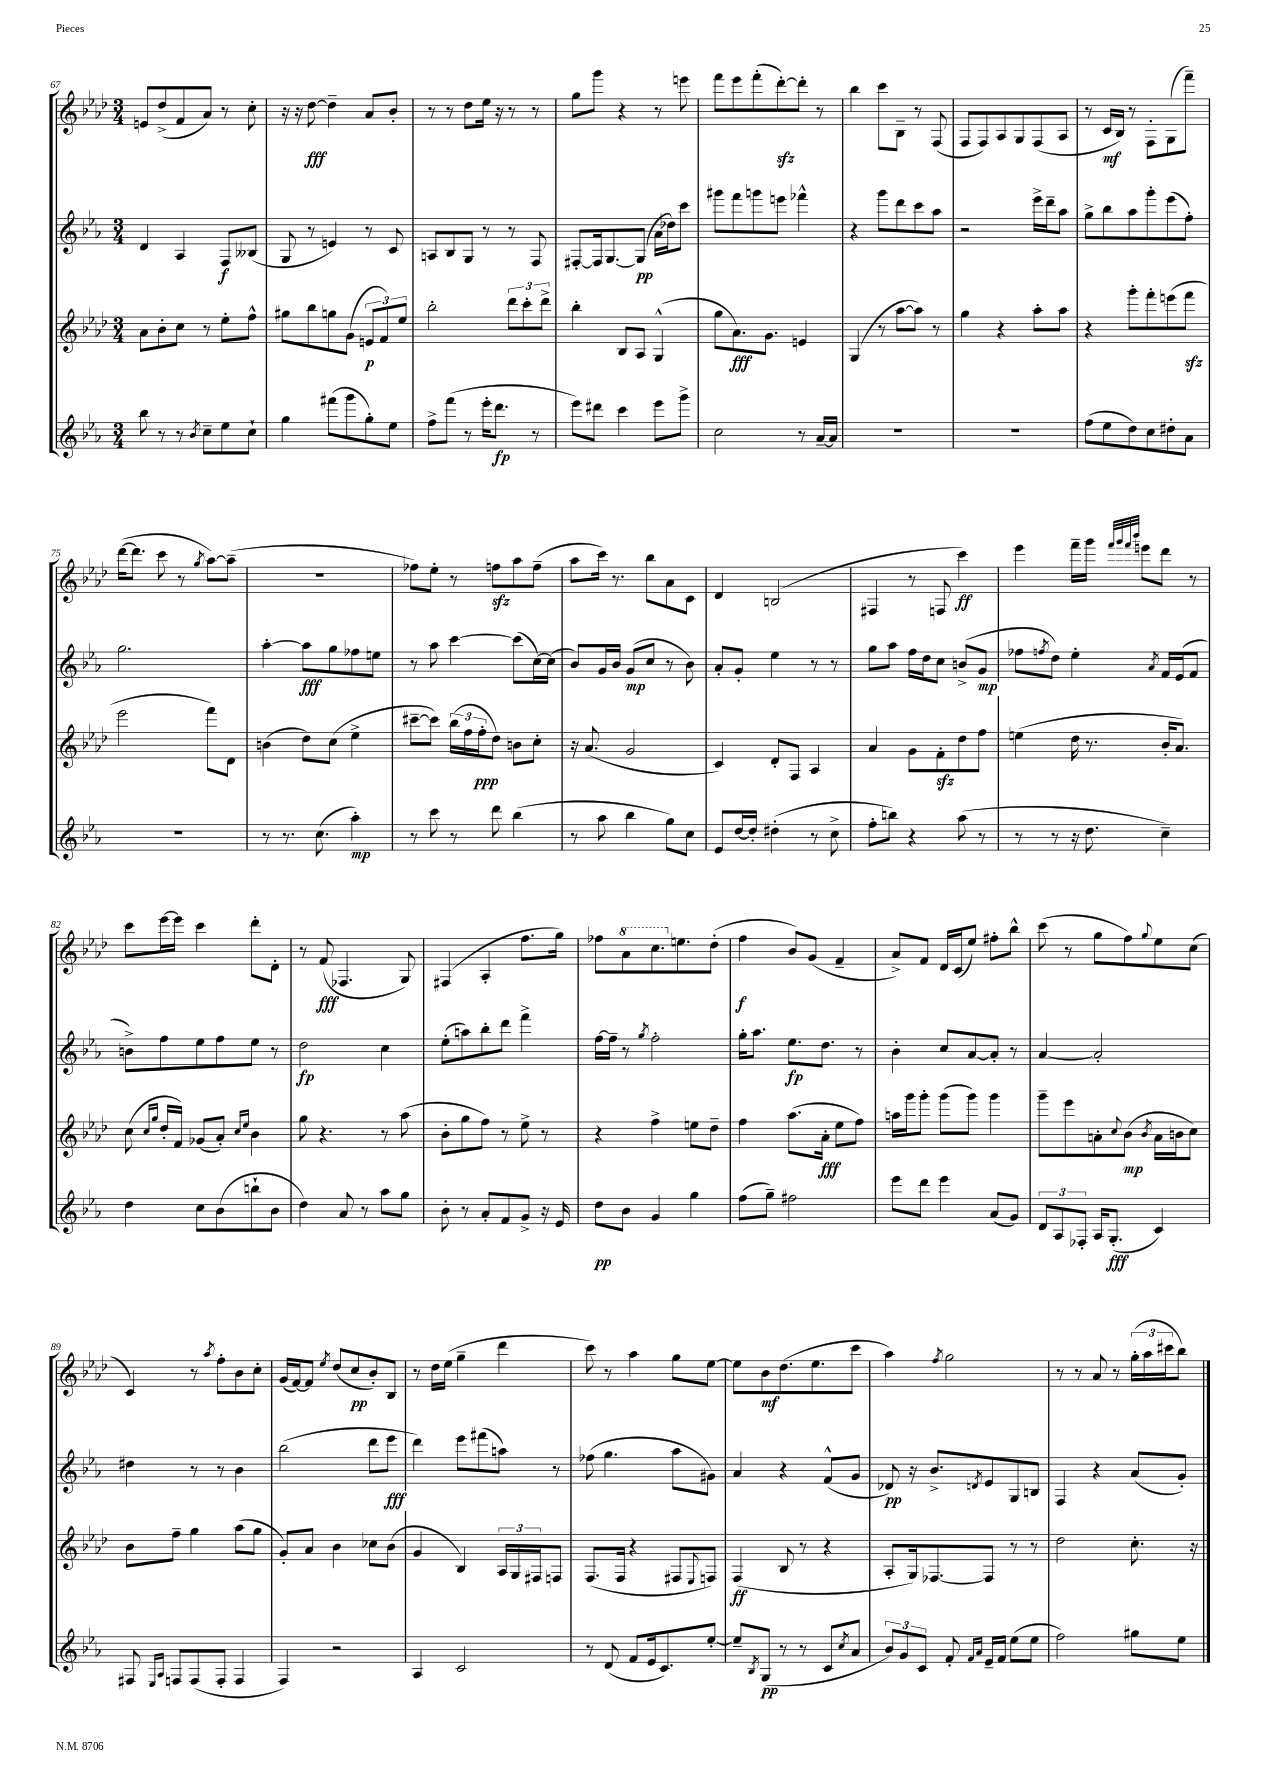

**kern	**kern	**kern	**kern
*staff4	*staff3	*staff2	*staff1
*clefG2	*clefG2	*clefG2	*clefG2
*k[b-e-a-]	*k[b-e-a-d-]	*k[b-e-a-]	*k[b-e-a-d-]
*M3/4	*M3/4	*M3/4	*M3/4
8bb-	8a-	4d	8e
8r	8b-'	.	(8dd-^
8r	8cc	4A-	8f
8qb-	.	.	.
8cc~	8r	.	8a-)
8ee-	8ee-'	8F	8r
8cc`	8ff^^	(8B--	8cc'
=	=	=	=
4gg	8gg#	8G	16r
.	.	.	16r
.	8bb-	8r	[8dd-
(8fff#	8gg	4e)	4dd-~]
8ggg	(8g	.	.
8gg')	12e	8r	8a-
.	12f)	.	.
8ee-	.	8c	8b-'
.	12ee-	.	.
=	=	=	=
8ff^	2bb-'	8A	8r
(8fff	.	8B-	8r
8r	.	8G	8dd-
16eee-'	.	8r	16ee-
8.ddd	.	.	16r
.	12ddd-	8r	8r
.	12ccc'	.	.
8r	.	8F	8r
.	12ddd-^	.	.
=	=	=	=
8eee-)	4bb-'	[8F#'	8gg
8ddd#	.	16F#]	8ggg
.	.	[8.G	.
4ccc	8B-	.	4r
.	8A-	(8G]	.
8eee-	(4G^^	16a-	8r
.	.	16dd-)	.
8ggg^	.	8ccc	8eee
=	=	=	=
2cc	8gg	8ggg#	8fff
.	8.a-)	8fff	8eee-
.	.	8ggg	(8fff'
.	8.g	.	.
.	.	8eee	[8ddd-')
8r	4e	4fff-^^	8ddd-']
[16a-~	.	.	8r
16a-]	.	.	.
=	=	=	=
2.r	(4G	4r	4bb-
.	8r	8ggg	8ccc
.	[8aa-	8ddd	8B-~
.	8aa-])	8ccc	8r
.	8r	8aa-	(8F
=	=	=	=
2.r	4gg	2r	8F
.	.	.	8F)
.	4r	.	8A-
.	.	.	8G
.	8aa-'	16eee-^	(8F
.	.	16ddd~	.
.	8aa-	8aa-	8A-
=	=	=	=
(8ff	4r	8gg^	8r
8ee-	.	8bb-	16c
.	.	.	16B-)
8dd)	8ggg'	8aa-	8r
8cc	8fff'	8ggg'	8F'
8dd#'	(8eee	(8eee-	(8G
8a-	8fff	8ff')	8fff~)
=	=	=	=
2.r	2eee-	2.gg	([16ddd-
.	.	.	8.ddd-]
.	.	.	8ccc
.	.	.	8r
.	.	.	8qgg
.	8fff)	.	[8aa-)
.	8d-	.	(8aa-~]
=	=	=	=
8r	(4b	[4aa-'	2.r
8.r	.	.	.
.	8dd-)	8aa-]	.
(8.cc	.	.	.
.	(8cc	8gg	.
4aa-')	4ee-^	8ff-	.
.	.	8ee	.
=	=	=	=
8r	[8ccc#~	8r	8ff-)
8ccc	8ccc#])	8aa-	8ee-'
8r	(24bb-	[4ccc	8r
.	24ff	.	.
.	24ff'	.	.
8ddd	8dd-)	.	8ff
(4bb-	8b	(8ccc]	8aa-
.	8cc'	[16cc)	(8ff~
.	.	(16cc]	.
=	=	=	=
8r	16r	8b-)	8aa-
.	(8.a-	.	.
8aa-	.	16g	16ccc)
.	.	16b-	8.r
4bb-	2g	(8g	.
.	.	8cc	8bb-
8gg)	.	8r	8a-
8cc	.	8b-)	8c
=	=	=	=
8e-	4c)	8a-'	4d-
[16dd	.	8g'	.
16dd']	.	.	.
(4dd#'	8d-'	4ee-	(2B
.	8F	.	.
8r	4A-	8r	.
8cc^	.	8r	.
=	=	=	=
8ff'	4a-	8gg	4F#
8bb)	.	8aa-	.
4r	8g	16ff	8r
.	.	16dd	.
.	8f'	8cc	8F
(8aa-	8dd-	(8b^	4ccc)
8r	8ff	8g	.
=	=	=	=
8r	(4ee	8ff-	4eee-
.	.	8qff	.
8r	.	8dd)	.
16r	16dd-	4ee-'	16fff~
8.dd	8.r	.	16ggg
.	.	.	32qqfff
.	.	.	32qqggg
.	.	.	32qqfff
.	.	.	32qqbbb-
.	.	.	8eee
.	.	8qa-	.
4cc~)	16b-'	16f	8ddd-
.	8.a-)	(16e-	.
.	.	8f	8r
=	=	=	=
4dd	(8cc	8b^)	8ccc
.	16qqcc	.	.
.	16qqgg	.	.
.	16dd-'	8ff	[16eee-
.	16f)	.	16eee-]
8cc	(8g-	8ee-	4ccc
(8b-	8a-')	8ff	.
.	16qqcc	.	.
.	16qqee-	.	.
8bb`	4b-	8ee-	8ddd-'
8b-	.	8r	8d-'
=	=	=	=
4dd)	8gg	2dd	8r
.	4.r	.	(8f
8a-	.	.	4.F-
8r	.	.	.
8aa-	8r	4cc	.
8gg	(8aa-	.	8G)
=	=	=	=
8b-'	8b-'	(8ee-'	(4F#
8r	8gg	8aa)	.
8a-'	8ff)	8bb-'	4A-'
8f	8r	8ddd	.
8g^	8ee-^	4fff^	8.ff
16r	8r	.	.
16e-	.	.	16gg)
=	=	=	=
8dd	4r	[16ff	8ff-
.	.	16ff~]	.
8b-	.	8r	8aa-
.	.	8qgg	.
4g	4ff^	2ff'	8.ccc
.	.	.	8.ee
4gg	8ee	.	.
.	8dd-~	.	(8dd-'
=	=	=	=
(8ff	4ff	16gg'	4ff
.	.	8.aa-	.
8gg~)	.	.	.
2ff#	(8.aa-	8.ee-	8b-)
.	.	.	(8g
.	16a-'	8.dd	.
.	8ee-	.	4f~
.	8ff)	8r	.
=	=	=	=
8eee-	16aa	4b-'	8a-^)
.	16ggg	.	.
8ddd	8ggg'	.	8f
4eee-	(8ggg	8cc	16d-
.	.	.	(16c
.	8ggg)	[8a-	8ee-)
(8a-	4ggg	8a-']	8ff#'
8g)	.	8r	8bb-^^
=	=	=	=
12d	8ggg~	[4a-	(8ccc
12A-	.	.	.
.	8eee-	.	8r
12F-'	.	.	.
16A-	8a'	2a-']	8gg
(8.G'	.	.	.
.	8qqcc	.	.
.	(8b-	.	8ff)
.	8qb-	.	8qqgg
4c)	16a	.	8ee-
.	16b	.	.
.	8cc)	.	(8cc
=	=	=	=
8F#	8b-	4dd#	4c)
16qqE-	.	.	.
16qqA-	.	.	.
8F	8ff~	.	.
(8F	4gg	8r	8r
.	.	.	8qaa-
8F'	.	8r	8ff'
4F	(8aa-	4b-	8b-
.	8gg	.	8cc'
=	=	=	=
4F)	8g')	(2bb-	(16g
.	.	.	[16f)
.	8a-	.	8f]
.	.	.	8qee-
2r	4b-	.	(8dd-
.	.	.	8cc
.	8cc-	8ddd	8b-')
.	(8b-	8eee-	8B-
=	=	=	=
4A-	4g	4ddd)	8r
.	.	.	16dd-
.	.	.	(16ee-
2c	4B-)	8eee-	4gg~
.	.	(8fff#	.
.	24A-	8aa)	4ddd-
.	24G	.	.
.	24F#	.	.
.	8F	8r	.
=	=	=	=
8r	(8.F	(8ff-	8ccc)
(8d	.	4.gg	8r
.	16F	.	.
8f	4r	.	4aa-
16e-	.	.	.
8.c)	.	.	.
.	8F#	8aa-	8gg
.	8qqE-	.	.
[8ee-'	8F)	8g#)	[8ee-
=	=	=	=
8ee-~]	(4F	4a-	8ee-]
8qB-	.	.	.
(8G	.	.	8b-
8r	8B-	4r	(8.dd-
8r	8r	.	.
.	.	.	8.ee-
8c	4r	(8f^^	.
8qcc	.	.	.
8a-	.	8g	8ccc
=	=	=	=
12b-)	8A-'	8d-)	4aa-)
12g	.	.	.
.	16G)	16r	.
12c	.	.	.
.	[8.F-	8.b-^	.
.	.	.	8qff
8f'	.	.	2gg
16qqf	.	.	.
16qqa-	.	8qd	.
16e-~	8F-]	8e-	.
16f	.	.	.
(8ee-	8r	8G	.
8ee-	8r	8B	.
=	=	=	=
2ff)	2dd-	4F	8r
.	.	.	8r
.	.	4r	8a-
.	.	.	8r
8gg#	8.cc'	(8a-	(24gg'
.	.	.	24aa-
.	.	.	24ccc#
8ee-	.	8g')	8bb-)
.	16r	.	.
==	==	==	==
*-	*-	*-	*-
